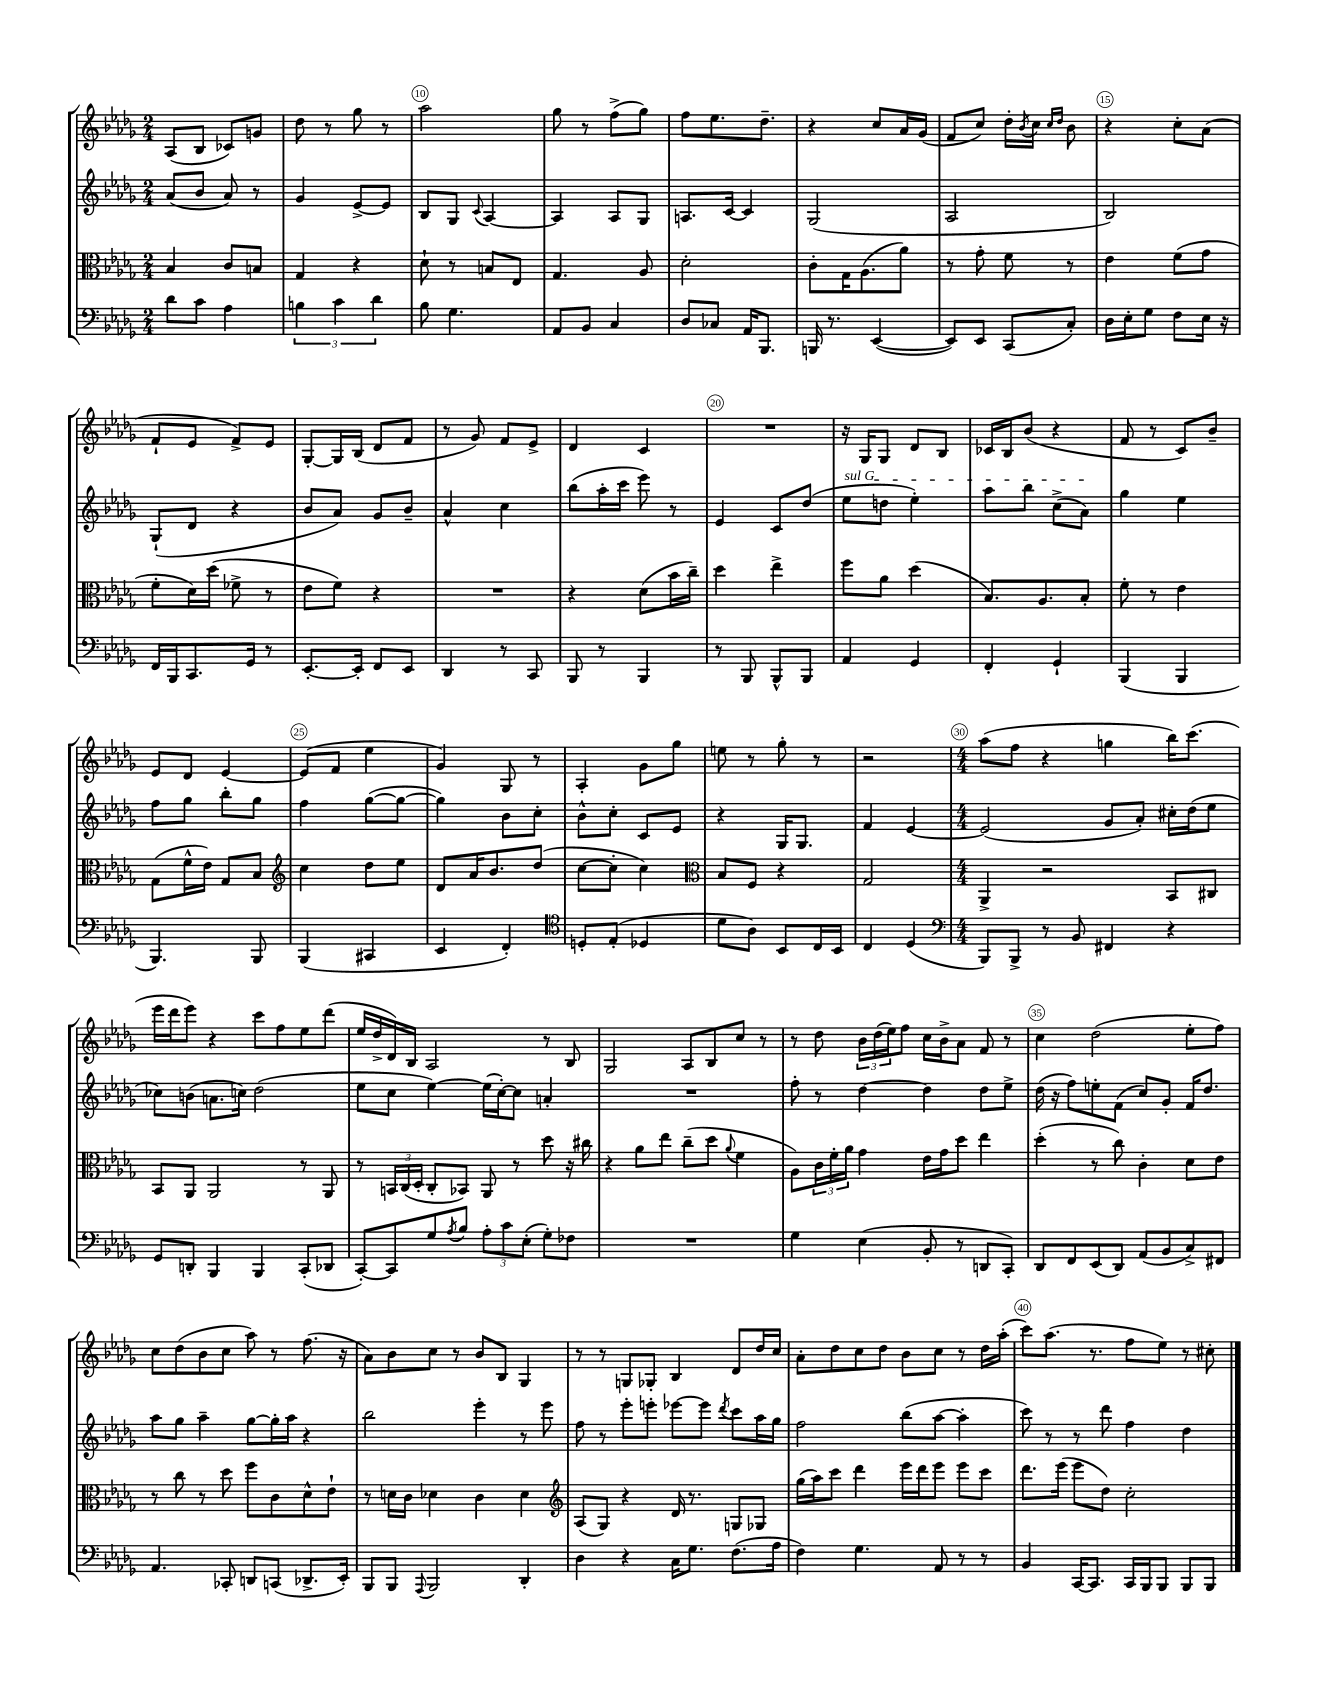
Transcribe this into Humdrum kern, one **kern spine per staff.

**kern	**kern	**kern	**kern
*staff4	*staff3	*staff2	*staff1
*clefF4	*clefC3	*clefG2	*clefG2
*k[b-e-a-d-g-]	*k[b-e-a-d-g-]	*k[b-e-a-d-g-]	*k[b-e-a-d-g-]
*M2/4	*M2/4	*M2/4	*M2/4
8d-\L	4B-/	(8a-/L	(8A-/L
8c\J	.	8b-/J	8B-/J
4A-\	8c/L	8a-/)	8c-/L)
.	8B/J	8r	8g/J
=	=	=	=
6B\	4G-/	4g-/	8dd-\
.	.	.	8r
6c\	.	.	.
.	4r	[8e-^/L	8gg-\
6d-\	.	.	.
.	.	8e-/]J	8r
=	=	=	=
8B-\	8d-`\	8B-/L	2aa-\
4.G-\	8r	8G-/J	.
.	.	8qqc/	.
.	8B/L	[4A-/	.
.	8E-/J	.	.
=	=	=	=
8AA-/L	4.G-/	4A-/]	8gg-\
8BB-/J	.	.	8r
4C/	.	8A-/L	(8ff^\L
.	8A-/	8G-/J	8gg-\J)
=	=	=	=
8D-/L	2d-'\	8.A/L	8ff\L
8C-/J	.	.	8.ee-\
.	.	[16c/Jk	.
16AA-/LK	.	4c/]	.
8.BBB-/J	.	.	8.dd-~\J
=	=	=	=
16BBB/	8c'\L	(2G-/	4r
8.r	.	.	.
.	16G-\K	.	.
.	(8.A-\	.	.
([4EE-/	.	.	8cc/L
.	8a-\J)	.	16a-/L
.	.	.	(16g-/JJ
=	=	=	=
8EE-/]L)	8r	2A-/	8f/L
8EE-/J	8g-'\	.	8cc/J)
(8CC/L	8f\	.	16dd-'\LL
.	.	.	8qb-/
.	.	.	16cc\JJ
.	.	.	16qqcc/LL
.	.	.	16qqdd-/JJ
8C'/J)	8r	.	8b-\
=	=	=	=
16D-\LL	4e-\	2B-/)	4r
16E-'\J	.	.	.
8G-\J	.	.	.
8F\L	(8f\L	.	8cc'\L
16E-\Jk	8g-\J	.	(8a-\J
16r	.	.	.
=	=	=	=
16FF/LL	8f'\L	(8G-`/L	8f`/L
16BBB-/J	.	.	.
8.CC/	16d-\L)	8d-/J	8e-/J
.	(16dd-\JJ	.	.
.	8f-^\	4r	8f^/L)
16GG-/Jk	.	.	.
8r	8r	.	8e-/J
=	=	=	=
[8.EE-'/L	8e-\L	8b-/L	[8G-'/L
.	8f\J)	8a-/J)	16G-/]L
16EE-'/]Jk	.	.	(16B-/JJ
8FF/L	4r	8g-/L	8d-/L
8EE-/J	.	8b-~/J	8f/J
=	=	=	=
4DD-/	2r	4a-^^/	8r
.	.	.	8g-/)
8r	.	4cc\	8f/L
8CC/	.	.	8e-^/J
=	=	=	=
8BBB-/	4r	(8bb-\L	4d-/
8r	.	16aa-'\L	.
.	.	16ccc\JJ	.
4BBB-/	(8d-\L	8eee-\)	4c/
.	16b-\L	8r	.
.	16cc~\JJ)	.	.
=	=	=	=
8r	4dd-\	4e-/	2r
8BBB-/	.	.	.
8BBB-^^/L	4ee-^\	8c/L	.
8BBB-/J	.	(8dd-/J	.
=	=	=	=
4AA-/	8ff\L	8ee-\L	16r
.	.	.	16G-/LK
.	8a-\J	8dd\J	8G-/J
4GG-/	(4dd-\	4ee-'\)	8d-/L
.	.	.	8B-/J
=	=	=	=
4FF'/	8.B-/L)	8aa-\L	16c-/LL
.	.	.	16B-/J
.	.	8bb-\J	(8b-/J
.	8.A-/	.	.
4GG-`/	.	(8cc^\L	4r
.	8B-'/J	8a-\J)	.
=	=	=	=
(4BBB-/	8f'\	4gg-\	8f/
.	8r	.	8r
4BBB-/	4e-\	4ee-\	8c/L)
.	.	.	8b-~/J
=	=	=	=
4.BBB-/)	(8G-\L	8ff\L	8e-/L
.	16f^^\L	8gg-\J	8d-/J
.	16e-\JJ)	.	.
.	8G-/L	8bb-'\L	[4e-/
8BBB-/	8B-/J	8gg-\J	.
=	=	=	=
*	*clefG2	*	*
(4BBB-/	4cc\	4ff\	(8e-/]L
.	.	.	8f/J
4CC#/	8dd-\L	([8gg-\L	4ee-\
.	8ee-\J	8gg-\_J	.
=	=	=	=
4EE-/	8d-/L	4gg-\])	4g-/)
.	16a-/K	.	.
.	8.b-/	.	.
4FF'/)	.	8b-\L	8G-/
.	(8dd-/J	8cc'\J	8r
=	=	=	=
*clefC4	*	*	*
8D'/L	[8cc\L	8b-^^\L	4A-'/
(8E-'/J	8cc'\]J	8cc'\J	.
4D-/	4cc\)	8c/L	8g-\L
.	.	8e-/J	8gg-\J
=	=	=	=
*	*clefC3	*	*
8d-\L	8B-/L	4r	8ee\
8A-\J)	8F/J	.	8r
8BB-/L	4r	16G-/LK	8gg-'\
.	.	8.G-/J	.
16C/L	.	.	8r
16BB-/JJ	.	.	.
=	=	=	=
4C/	2G-/	4f/	2r
(4D-/	.	[4e-/	.
=	=	=	=
*clefF4	*	*	*
*M4/4	*M4/4	*M4/4	*M4/4
8BBB-/L)	4AA-^/	(2e-/]	(8aa-\L
8BBB-^/J	.	.	8ff\J
8r	2r	.	4r
8BB-/	.	.	.
4FF#/	.	8g-/L	4gg\
.	.	8a-'/J)	.
4r	8BB-/L	16cc#'\LL	16bb-\LK)
.	.	(16dd-\J	(8.ccc\J
.	8C#/J	8ee-\J	.
=	=	=	=
8GG-/L	8BB-/L	8cc-\L)	16eee-\LL
.	.	.	16ddd-\J
8DD'/J	8AA-/J	(8b\J	8eee-\J)
4BBB-/	2AA-/	8.a\L	4r
.	.	16cc\Jk)	.
4BBB-/	.	(2dd-\	8ccc\L
.	.	.	8ff\
(8CC'/L	8r	.	8ee-\
8DD-/J	8AA-/	.	(8ddd-\J
=	=	=	=
[8CC'/L)	8r	8ee-\L	16ee-/LL
.	.	.	16dd-^/
8CC/]	24BB/LL	8cc\J	16d-/)
.	(24C/	.	.
.	.	.	16B-/JJ
.	24D-'/JJ	.	.
8G-/	8C'/L	[4ee-\)	2A-/
8qA-/	.	.	.
8B-/J	8BB-/J)	.	.
12A-'\L	8AA-/	(16ee-\]LL	.
.	.	[16cc'\J)	.
12c\	.	.	.
.	8r	8cc\]J	.
(12E-'\J	.	.	.
8G-'\L)	8dd-\	4a'/	8r
8F-\J	16r	.	8B-/
.	16cc#\	.	.
=	=	=	=
1r	4r	1r	2G-/
.	8a-\L	.	.
.	8ee-\J	.	.
.	(8cc~\L	.	8A-/L
.	8dd-\J	.	8B-/
.	8qqa-/	.	.
.	4f\	.	8cc/J
.	.	.	8r
=	=	=	=
4G-\	8A-\L)	8ff'\	8r
.	24c\L	8r	8dd-\
.	24f'\	.	.
.	24a-\JJ	.	.
(4E-\	4g-\	[4dd-\	24b-\LL
.	.	.	(24dd-\
.	.	.	24ee-\J)
.	.	.	8ff\J
8BB-'/	16e-\LL	4dd-\]	16cc\LL
.	16g-\J	.	16b-^\J
8r	8dd-\J	.	8a-\J
8DD/L	4ee-\	8dd-\L	8f/
8CC'/J)	.	8ee-^\J	8r
=	=	=	=
8DD-/L	(4dd-'\	(16dd-\	4cc\
.	.	16r	.
8FF/	.	8ff\L)	.
(8EE-/	8r	8ee'\	(2dd-\
8DD-/J)	8cc\)	(8f\J	.
(8AA-/L	4c'\	8cc/L)	.
8BB-/	.	8g-'/J	.
8C^/)	8d-\L	16f/LK	8ee-'\L
.	.	8.dd-/J	.
8FF#/J	8e-\J	.	8ff\J)
=	=	=	=
4.AA-/	8r	8aa-\L	8cc\L
.	8cc\	8gg-\J	(8dd-\
.	8r	4aa-~\	8b-\
8CC-'/	8dd-\	.	8cc\J
8DD/L	8ff\L	[8gg-\L	8aa-\)
(8CC/J	8c\	16gg-'\]L	8r
.	.	16aa-\JJ	.
8.DD-^/L	8d-^^\	4r	(8.ff\
.	8e-`\J	.	.
16EE-'/Jk)	.	.	16r
=	=	=	=
8BBB-/L	8r	2bb-\	8a-\L)
8BBB-/J	16d\LL	.	8b-\
.	16c\JJ	.	.
8qqAAA-/	.	.	.
2BBB-/	4d-\	.	8cc\J
.	.	.	8r
.	4c\	4eee-'\	8b-/L
.	.	.	8B-/J
4DD-'/	4d-\	8r	4G-/
.	.	8eee-\	.
=	=	=	=
*	*clefG2	*	*
4D-\	(8A-/L	8ff\	8r
.	8G-/J)	8r	8r
4r	4r	8eee-'\L	8G/L
.	.	8eee'\J	8G-'/J
16C\LK	16d-/	[8eee-\L	4B-/
8.G-\J	8.r	.	.
.	.	8eee-\]J	.
.	.	8qddd-/	.
(8.F\L	8G/L	8ccc\L	8d-/L
.	8G-/J	16aa-\L	16dd-/L
16A-\Jk	.	16gg-\JJ	16cc/JJ
=	=	=	=
4F\)	(16gg-\LL	2ff\	8a-'\L
.	16aa-\J)	.	.
.	8ccc\J	.	8dd-\
4.G-\	4ddd-\	.	8cc\
.	.	.	8dd-\J
.	16eee-\LL	(8bb-\L	8b-\L
.	16ddd-\J	.	.
8AA-/	8eee-\J	[8aa-\J	8cc\J
8r	8eee-\L	4aa-'\]	8r
8r	8ccc\J	.	16dd-\LL
.	.	.	(16aa-'\JJ
=	=	=	=
4BB-/	8.ddd-\L	8ccc\)	8ccc\L)
.	.	8r	(8.aa-\J
.	(16eee-\Jk	.	.
[16CC/LK	8eee-\L	8r	.
8.CC/]J	.	.	8.r
.	8dd-\J)	8ddd-\	.
16CC/LL	2cc'\	4ff\	8ff\L
16BBB-/J	.	.	.
8BBB-/J	.	.	8ee-\J)
8BBB-/L	.	4dd-\	8r
8BBB-/J	.	.	8cc#'\
==	==	==	==
*-	*-	*-	*-
